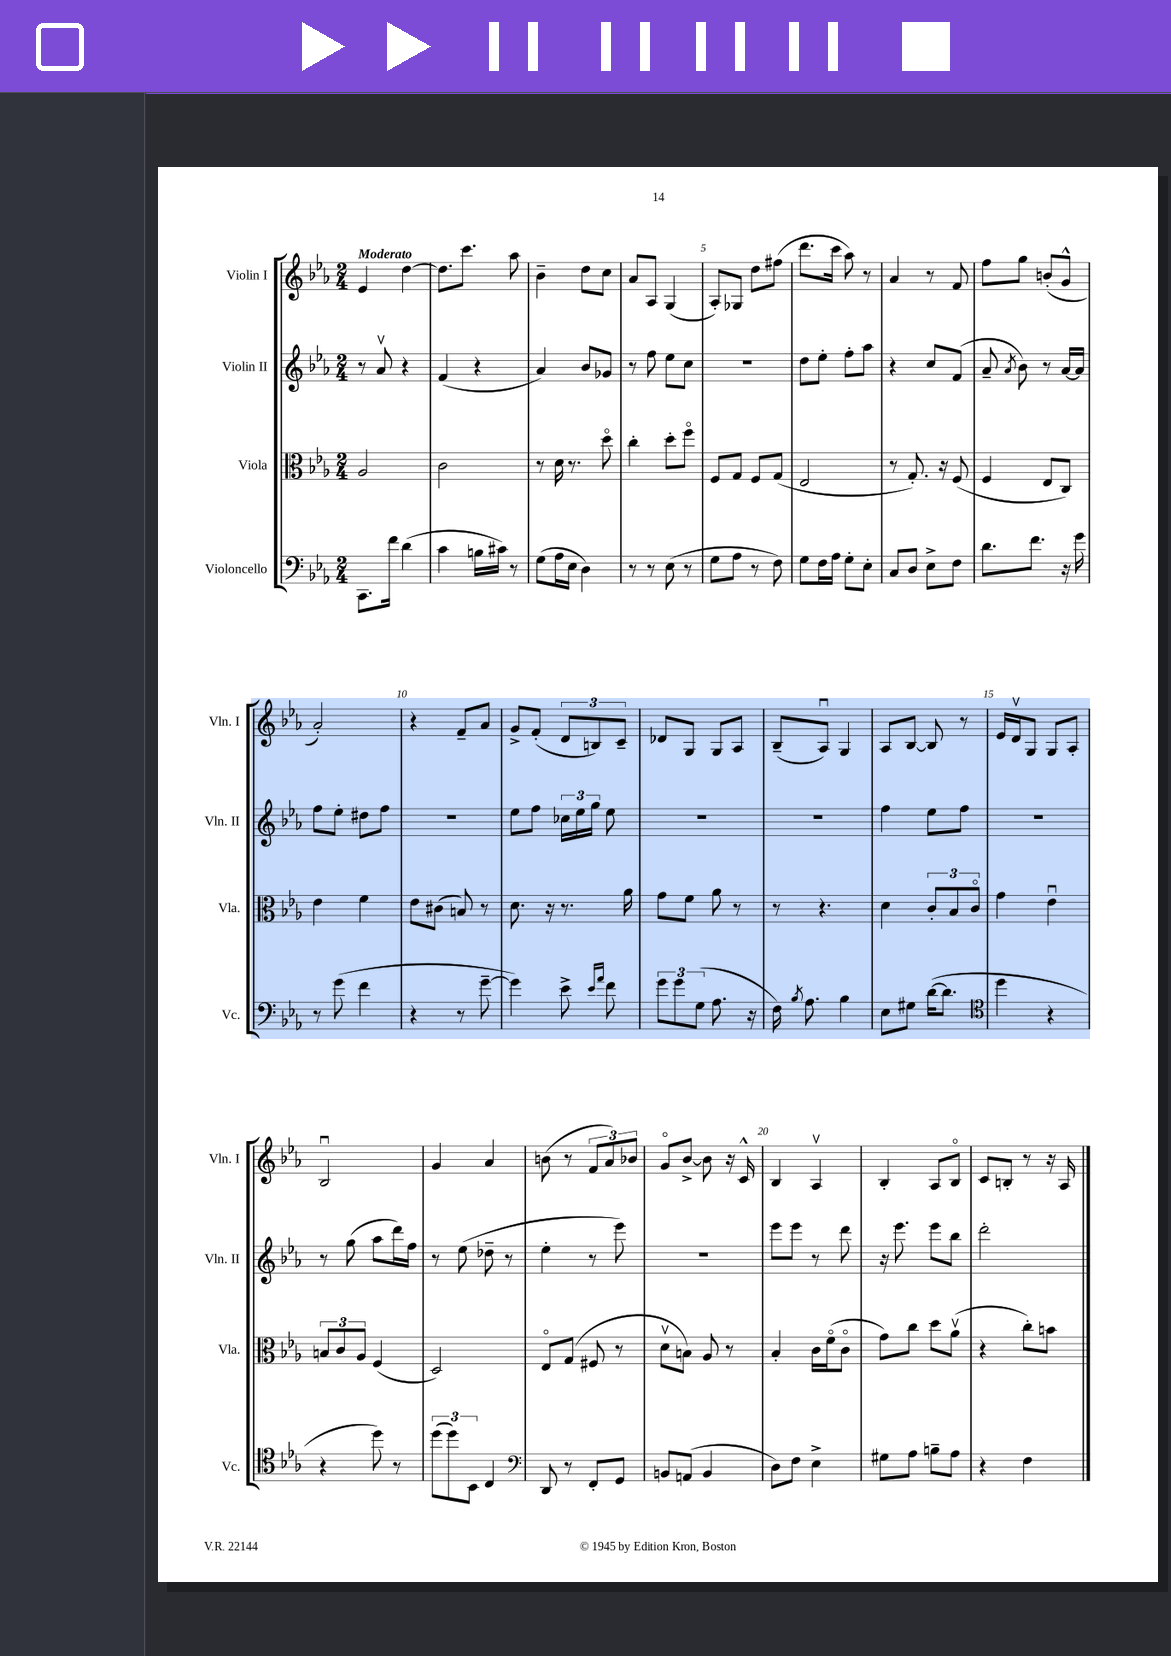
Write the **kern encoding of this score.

**kern	**kern	**kern	**kern
*part4	*part3	*part2	*part1
*staff4	*staff3	*staff2	*staff1
*I"Violoncello	*I"Viola	*I"Violin II	*I"Violin I
*I'Vc.	*I'Vla.	*I'Vln. II	*I'Vln. I
*clefF4	*clefC3	*clefG2	*clefG2
*k[b-e-a-]	*k[b-e-a-]	*k[b-e-a-]	*k[b-e-a-]
*M2/4	*M2/4	*M2/4	*M2/4
=1	=1	=1	=1
!	!	!	!LO:TX:a:B:t=Moderato
8.CC\L	2A-/	8r	4e-/
.	.	8a-v/	.
16f\Jk	.	.	.
(4d\	.	4r	[4dd\
=2	=2	=2	=2
4c\	2c\	(4f/	8.dd\L]
.	.	.	8.ccc\J
16Bn\LL	.	4r	.
16c#X\JJ)	.	.	.
8r	.	.	8aa-\
=3	=3	=3	=3
(8G\L	8r	4a-/)	4b-~\
16A-\L	16d\	.	.
16E-\JJ	8.r	.	.
4D\)	.	8b-/L	8dd\L
.	8dd\	8g-X/J	8cc\J
=4	=4	=4	=4
8r	4cc'\	8r	8a-/L
8r	.	8ff\	8A-/J
(8E-\	8dd'\L	8ee-\L	(4G/
8r	8ff\J	8cc\J	.
=5	=5	=5	=5
8G\L	8F/L	2r	8A-'/L)
8A-\J	8G/J	.	8G-X/J
8r	8F/L	.	8dd\L
8F\)	(8G/J	.	(8ff#X\J
=6	=6	=6	=6
8G\L	2E-/	8dd\L	8.ddd\L
16F\L	.	8ee-'\J	.
16A-\JJ	.	.	16ccc\Jk
8G'\L	.	8ff'\L	8aa-\)
8E-'\J	.	8aa-\J	8r
=7	=7	=7	=7
8C/L	8r	4r	4a-/
8D/J	8.G'/)	.	.
8E-^\L	.	8cc/L	8r
.	16r	.	.
8F\J	(8F/	(8f/J	8f/
=8	=8	=8	=8
8.d\L	4F/	8a-~/	8ff\L
.	.	8qa-/	.
.	.	8b-\)	8gg\J
8.f\J	.	.	.
.	8E-/L	8r	(8bn'/L
16r	8C/J)	[16a-/LL	8g^^/J
16g\	.	16a-/JJ]	.
!!LO:LB:g=z
=9	=9	=9	=9
8r	4e-\	8ff\L	2a-'/)
(8g\	.	8ee-'\J	.
4f\	4f\	8dd#X\L	.
.	.	8ff\J	.
=10	=10	=10	=10
4r	8e-\L	2r	4r
.	(8c#X\J	.	.
8r	8Bn/)	.	8f~/L
[8g~\	8r	.	8a-/J
=11	=11	=11	=11
4g\])	8.d\	8ee-\L	8g^/L
.	.	8ff\J	(8f'/J
.	16r	.	.
8e-^\	8.r	24cc-X\LL	12d/L
.	.	24ee-\	.
.	.	24gg\JJ	12Bn/)
16qqe-/LL	.	.	.
16qqa-/JJ	.	.	.
8f\	.	8ee-\	.
.	.	.	12c~/J
.	16a-\	.	.
=12	=12	=12	=12
12g\L	8g\L	2r	8d-X/L
12g\	.	.	.
.	8f\J	.	8G/J
(12G\J	.	.	.
8.A-\	8a-\	.	8G/L
.	8r	.	8A-/J
16r	.	.	.
=13	=13	=13	=13
16F\)	8r	2r	(8B-~/L
8qB-/	.	.	.
8.A-\	.	.	.
.	4.r	.	8A-u/J)
4B-\	.	.	4G/
=14	=14	=14	=14
8E-\L	4d\	4ff\	8A-/L
8G#X\J	.	.	[8B-/J
([16d\KL	12c'/L	8ee-\L	8B-/]
8.d\J]	.	.	.
.	12B-/	.	.
.	.	8ff\J	8r
.	12c/J	.	.
=15	=15	=15	=15
*clefC4	*	*	*
4dd\	4g\	2r	16e-/LL
.	.	.	16dv/J
.	.	.	8G/J
4r	4e-u\	.	8G/L
.	.	.	8A-'/J
!!LO:LB:g=z
=16	=16	=16	=16
4r	12Bn/L	8r	2B-u/
.	12c/	.	.
.	.	(8gg\	.
.	12A-/J	.	.
8dd\)	(4F/	8aa-\L	.
8r	.	16ddd\L)	.
.	.	16ff\JJ	.
=17	=17	=17	=17
(12dd\L	2D/)	8r	4g/
12dd\)	.	.	.
.	.	(8ee-\	.
12BB-\J	.	.	.
4C/	.	8dd-X~\	4a-/
.	.	8r	.
=18	=18	=18	=18
*clefF4	*	*	*
8DD/	8E-/L	4ee-'\	(8bn\
8r	(8G/J	.	8r
8FF'/L	8F#X/	8r	12f/L
.	.	.	12a-/)
8GG/J	8r	8eee-\)	.
.	.	.	12b-X/J
=19	=19	=19	=19
8BBn/L	8dv\L	2r	8g/L
(8AAn/J	8Bn\J)	.	[8b-^/J
4BB/	8A-/	.	8b-\]
.	8r	.	16r
.	.	.	16c^^/
=20	=20	=20	=20
8D\L)	4B-'/	8eee-\L	4B-/
8F\J	.	8eee-\J	.
4E-^\	16c\LL	8r	4A-v/
.	(16f\J	.	.
.	8c\J	8ddd\	.
=21	=21	=21	=21
8G#X\L	8g\L)	16r	4B-'/
.	.	8.eee-\	.
8A-\J	8cc\J	.	.
8Bn~\L	8dd\L	8eee-\L	8A-/L
8A-\J	(8a-v\J	8bb-\J	8B-/J
=22	=22	=22	=22
4r	4r	2ddd'\	8c/L
.	.	.	8Bn'/J
4F\	8cc'\L)	.	8r
.	8bn\J	.	16r
.	.	.	16A-/
==	==	==	==
*-	*-	*-	*-
